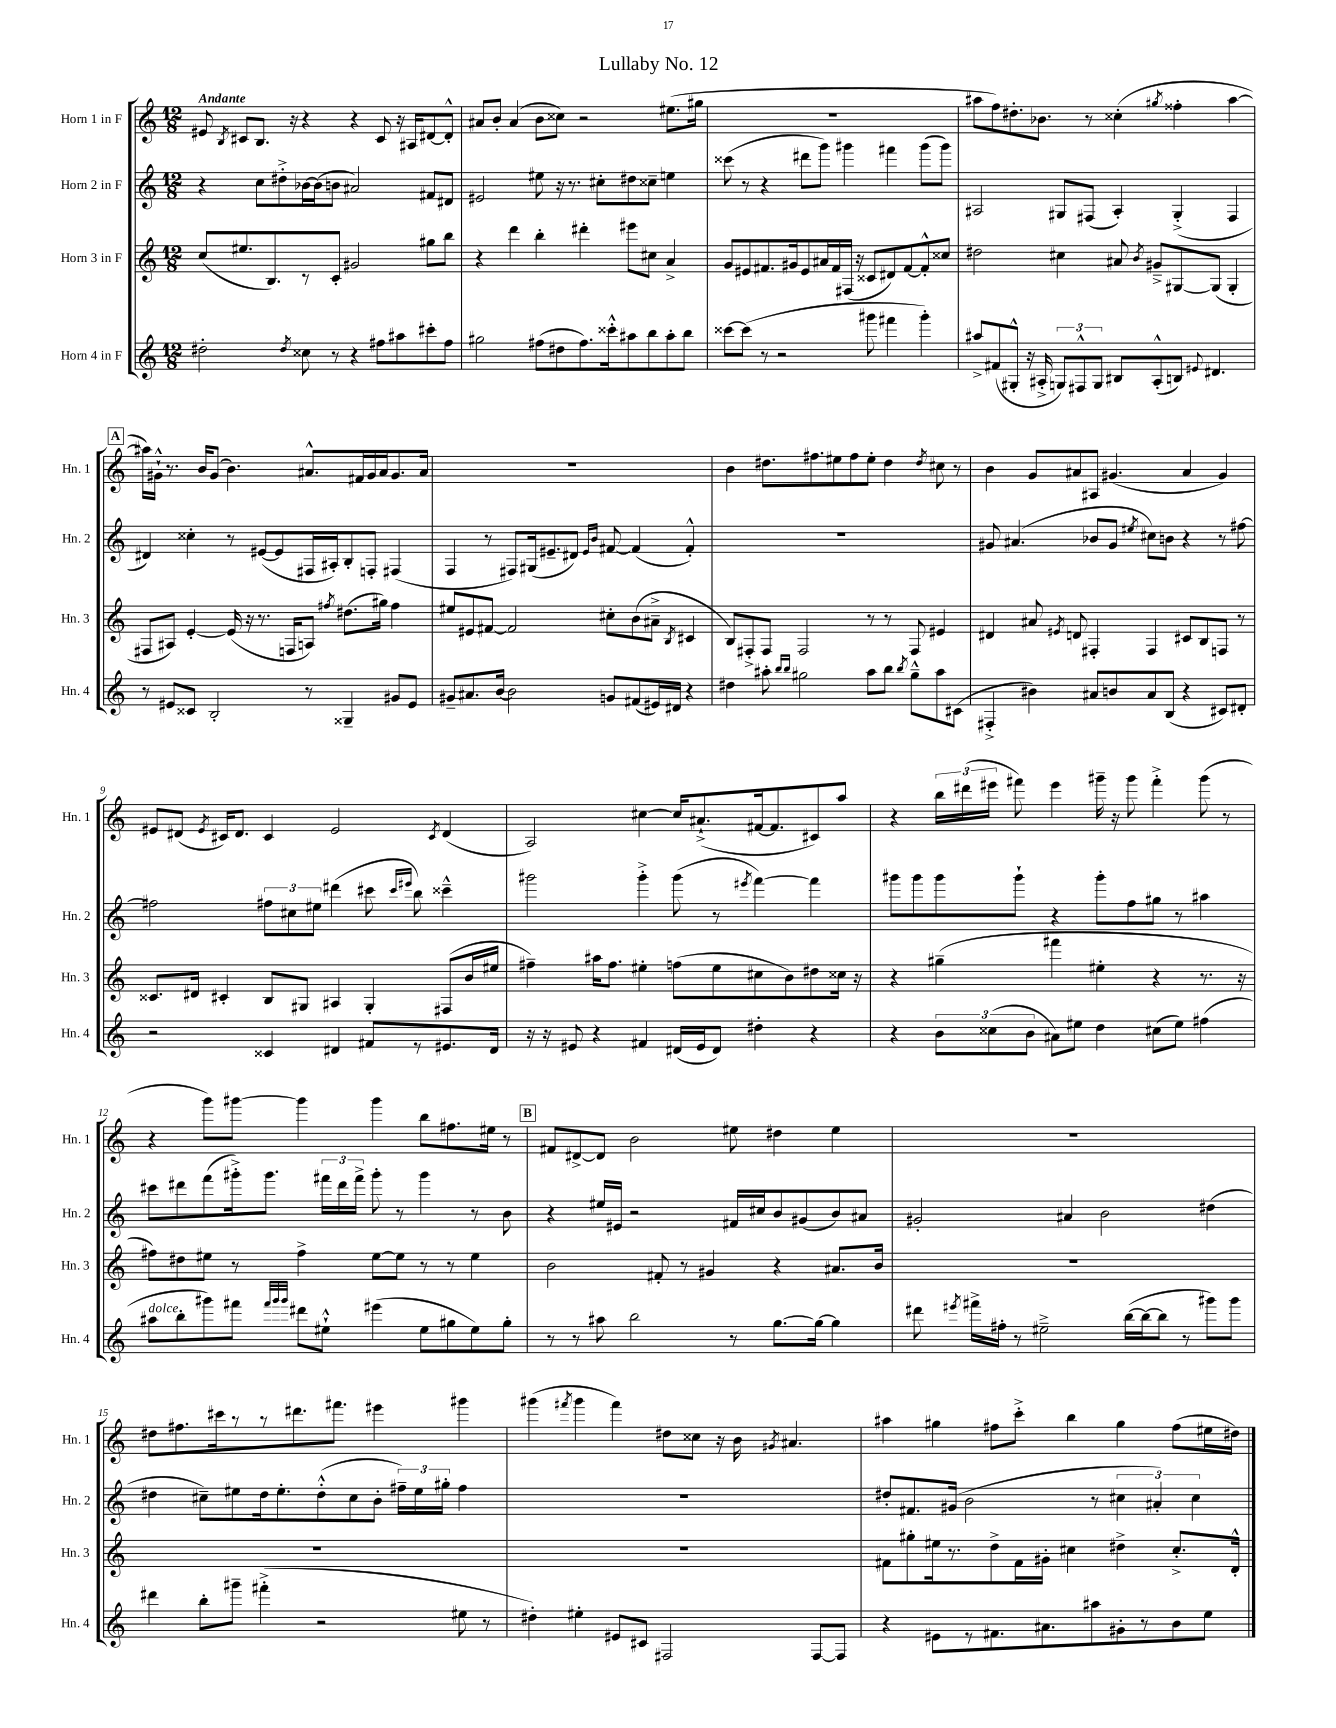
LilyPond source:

\header { title = "Lullaby No. 12" }
<<
\new StaffGroup <<
\new Staff = "s0" \with { instrumentName = "Horn 1 in F" shortInstrumentName = "Hn. 1" } {
    \clef treble \key c \major \numericTimeSignature \time 12/8 \tempo "Andante"
    \autoBeamOff eis'8 \acciaccatura { b8 } cis'8[ b8.] r16 r4 r4 cis'8 r16 ais16[ dis'8~ dis'8]-.-^ |
    ais'8[ b'8]-. ais'4( b'8[ cisis''8]) r2 eis''8.[( gis''16] |
    R1. |
    ais''8[ f''8) dis''8.-. bes'8.] r8 cisis''4-.( \acciaccatura { gis''8 } fisis''4-. ais''4~ |
    \mark \markup { \box "A" } ais''16[) gis'16]-!-^ r8. b'16[ gis'8]( b'4.) ais'8.[-^ fis'16 gis'16 ais'16 gis'8. ais'16] |
    R1. |
    b'4 dis''8.[ fis''8. eis''8 fis''8 eis''8]-. dis''4 \acciaccatura { dis''8 } cis''8 r8 |
    b'4 g'8[ ais'8 ais8] gis'4.( ais'4 gis'4) |
    eis'8[ dis'8]( \acciaccatura { eis'8 } cis'16[) dis'8.] cis'4 eis'2 \acciaccatura { cis'8 } dis'4( |
    a2) cis''4~ cis''16[ ais'8.-!->( fis'16~ fis'8. cis'8) a''8] |
    r4 \tuplet 3/2 { b''16[ dis'''16( eis'''16] } fis'''8) eis'''4 gis'''16-- r16 gis'''8 fis'''4-.-> gis'''8( r8 |
    r4 g'''8[) gis'''8]~ gis'''4 gis'''4 b''8[ fis''8. eis''16] r8 |
    \mark \markup { \box "B" } fis'8[ dis'8~-> dis'8] b'2 eis''8 dis''4 eis''4 |
    R1. |
    dis''8[ fis''8. cis'''16 r8 r8 dis'''8. fis'''8.] eis'''4 gis'''4 |
    gis'''4( \acciaccatura { fis'''8 } gis'''4 fis'''4) dis''8[ cisis''8] r16 b'16 \acciaccatura { gis'8 } ais'4. |
    ais''4 gis''4 fis''8[ c'''8]-.-> b''4 gis''4 fis''8[( eis''16 dis''16]) \bar "|." |
}
\new Staff = "s1" \with { instrumentName = "Horn 2 in F" shortInstrumentName = "Hn. 2" } {
    \clef treble \key c \major \numericTimeSignature \time 12/8
    \autoBeamOff r4 c''8[ dis''8-.-> bes'16~ bes'16( b'8] ais'2) fis'8[ dis'8] |
    eis'2 eis''8 r16 r8. cis''8[-. dis''8 cisis''8]-- e''4 |
    cisis'''8( r8 r4 dis'''8[ g'''8]) gis'''4 fis'''4 gis'''8[( gis'''8]) |
    ais2 gis8[ fis8]( ais4-.) gis4-.->( fis4 |
    \mark \markup { \box "A" } dis'4) cisis''4-. r8 eis'8[~( eis'8 fis16 ais16-.) b8-. f8]-. fis4( |
    f4 r8 fis8[) gis16( eis'8.-- dis'8]) \grace { eis'16[ b'16] } fis'8~ fis'4( fis'4-.-^) |
    R1. |
    gis'8 ais'4.( bes'8[ gis'8] \acciaccatura { eis''8 } cis''8[) b'8] r4 r8 fis''8~ |
    fis''2 \tuplet 3/2 { fis''8[ cis''8 eis''8] } dis'''4( cis'''8 \grace { cis'''16[ eis'''16] } b''8) cisis'''4---^ |
    gis'''2 gis'''4-.-> gis'''8( r8 \acciaccatura { eis'''8 } f'''4~) f'''4 |
    gis'''8[ gis'''8 gis'''8 gis'''8]-! r4 gis'''8[-. f''8 gis''8] r8 ais''4 |
    cis'''8[ dis'''8 f'''8( gis'''16-.->) gis'''8.] \tuplet 3/2 { fis'''16[ dis'''16 fis'''16]-> } gis'''8-. r8 gis'''4 r8 b'8 |
    \mark \markup { \box "B" } r4 eis''16[ eis'16] r2 fis'16[ cis''16 b'8 gis'8( b'8) ais'8] |
    gis'2-. ais'4 b'2 dis''4( |
    dis''4 cis''8[--) eis''8 dis''16 eis''8.-. dis''8-.-^( cis''8 b'8]-. \tuplet 3/2 { fis''16[--) eis''16 gis''16]-. } fis''4 |
    R1. |
    dis''8[-. fis'8. gis'16]( b'2 r8 \tuplet 3/2 { cis''4 ais'4-.) cis''4 } \bar "|." |
}
\new Staff = "s2" \with { instrumentName = "Horn 3 in F" shortInstrumentName = "Hn. 3" } {
    \clef treble \key c \major \numericTimeSignature \time 12/8
    \autoBeamOff c''8[( eis''8. b8.) r8 c'8]-. gis'2 gis''8[ b''8] |
    r4 d'''4 b''4-. dis'''4-. eis'''8[ cis''8] a'4-> |
    g'8[ eis'8 fis'8. gis'16 eis'8 ais'16 fis'16 fis16]( r16 cisis'8[ dis'8) fis'8~ fis'8-.-^ cisis''8] |
    dis''2 cis''4 ais'8 \acciaccatura { b'8 } gis'8[---> gis8~ gis8]( gis4-. |
    \mark \markup { \box "A" } fis8[ ais8]) e'4~-. e'16( r16 r8. f16[ a8]) \acciaccatura { fis''8 } dis''8.[( gis''16]) fis''4 |
    eis''8[ eis'8 fis'8]~ fis'2 cis''8[-. b'8( ais'8]---> \acciaccatura { b8 } cis'4 |
    b8[) fis8-.-> fis8] fis2 r8 r8 fis8 eis'4 |
    dis'4 ais'8 \acciaccatura { eis'8 } d'8 fis4-. fis4 cis'8[ b8 f8] r8 |
    cisis'8.[ dis'16] cis'4-. b8[ gis8] ais4 gis4-. fis8[( b'16 eis''16] |
    fis''4--) ais''16[ fis''8.] eis''4-. f''8[( eis''8 cis''8 b'8) dis''8 cisis''16] r16 |
    r4 gis''4--( fis'''4 eis''4-. r4 r8. r16 |
    fis''8[) dis''8 eis''8] r8 fis''4-> eis''8[~ eis''8] r8 r8 eis''4 |
    \mark \markup { \box "B" } b'2 fis'8-. r8 gis'4 r4 ais'8.[ b'16] |
    R1. |
    R1. |
    R1. |
    fis'8[ gis''8-. eis''16 r8. d''8-> fis'16 gis'16]-. cis''4 dis''4-> cis''8.[-.-> d'16]-.-^ \bar "|." |
}
\new Staff = "s3" \with { instrumentName = "Horn 4 in F" shortInstrumentName = "Hn. 4" } {
    \clef treble \key c \major \numericTimeSignature \time 12/8
    \autoBeamOff dis''2-. \acciaccatura { dis''8 } cisis''8 r8 r4 fis''8[ ais''8 cis'''8-. fis''8] |
    gis''2 fis''8[( dis''8 fis''8.) cisis'''16-.-^ ais''8 b''8 ais''8-. b''8] |
    cisis'''8[~ cisis'''8]( r8 r2 gis'''8 fis'''4 gis'''4-.) |
    ais''8[-> fis'8( gis8]-.-^ r16 ais16-.-> \tuplet 3/2 { g8[) fis8-^ g8] } bis8[ ais8-.-^( b8]) \appoggiatura { eis'8 } dis'4. |
    \mark \markup { \box "A" } r8 eis'8[ cisis'8] b2-. r8 gisis4-- gis'8[ eis'8] |
    gis'8[-- ais'8. b'16]~ b'2 g'8[ fis'8( eis'16) dis'16] r4 |
    dis''4 ais''8-. \grace { b''16[ b''16] } gis''2 ais''8[ b''8] \acciaccatura { b''8 } gis''8[---^ ais''8 cis'8]( |
    fis4-.-> bis'4) ais'8[ b'8 ais'8 b8]( r4 cis'8[) dis'8]-. |
    r2 cisis'4 dis'4 fis'8[ r8 eis'8. dis'16] |
    r16 r16 eis'8 r4 fis'4 dis'16[( eis'16 dis'8]) dis''4-. r4 |
    r4 \tuplet 3/2 { b'8[ cisis''8( b'8] } ais'8[) eis''8] d''4 cis''8[( eis''8]) fis''4( |
    ais''8[^\markup { \italic "dolce" } b''8-. gis'''8) fis'''8] \grace { fis'''32[ gis'''32 gis'''32] } dis'''8[ eis''8]-!-^ eis'''4( eis''8[ gis''8 eis''8) gis''8]-. |
    \mark \markup { \box "B" } r8 r8 ais''8 b''2 r8 g''8.[~ g''16]~ g''4 |
    dis'''8 \acciaccatura { eis'''8 } fis'''16[-> fis''16]-. r8 eis''2---> b''16[~( b''16~ b''8] r8 gis'''8[) gis'''8] |
    dis'''4 b''8[-. gis'''8]-- fis'''4-.->( r2 eis''8 r8 |
    dis''4-.) eis''4-. eis'8[ cis'8] fis2 fis8[~ fis8] |
    r4 eis'8[ r8 fis'8. ais'8. ais''8 gis'8-. r8 b'8 e''8] \bar "|." |
}
>>
>>
